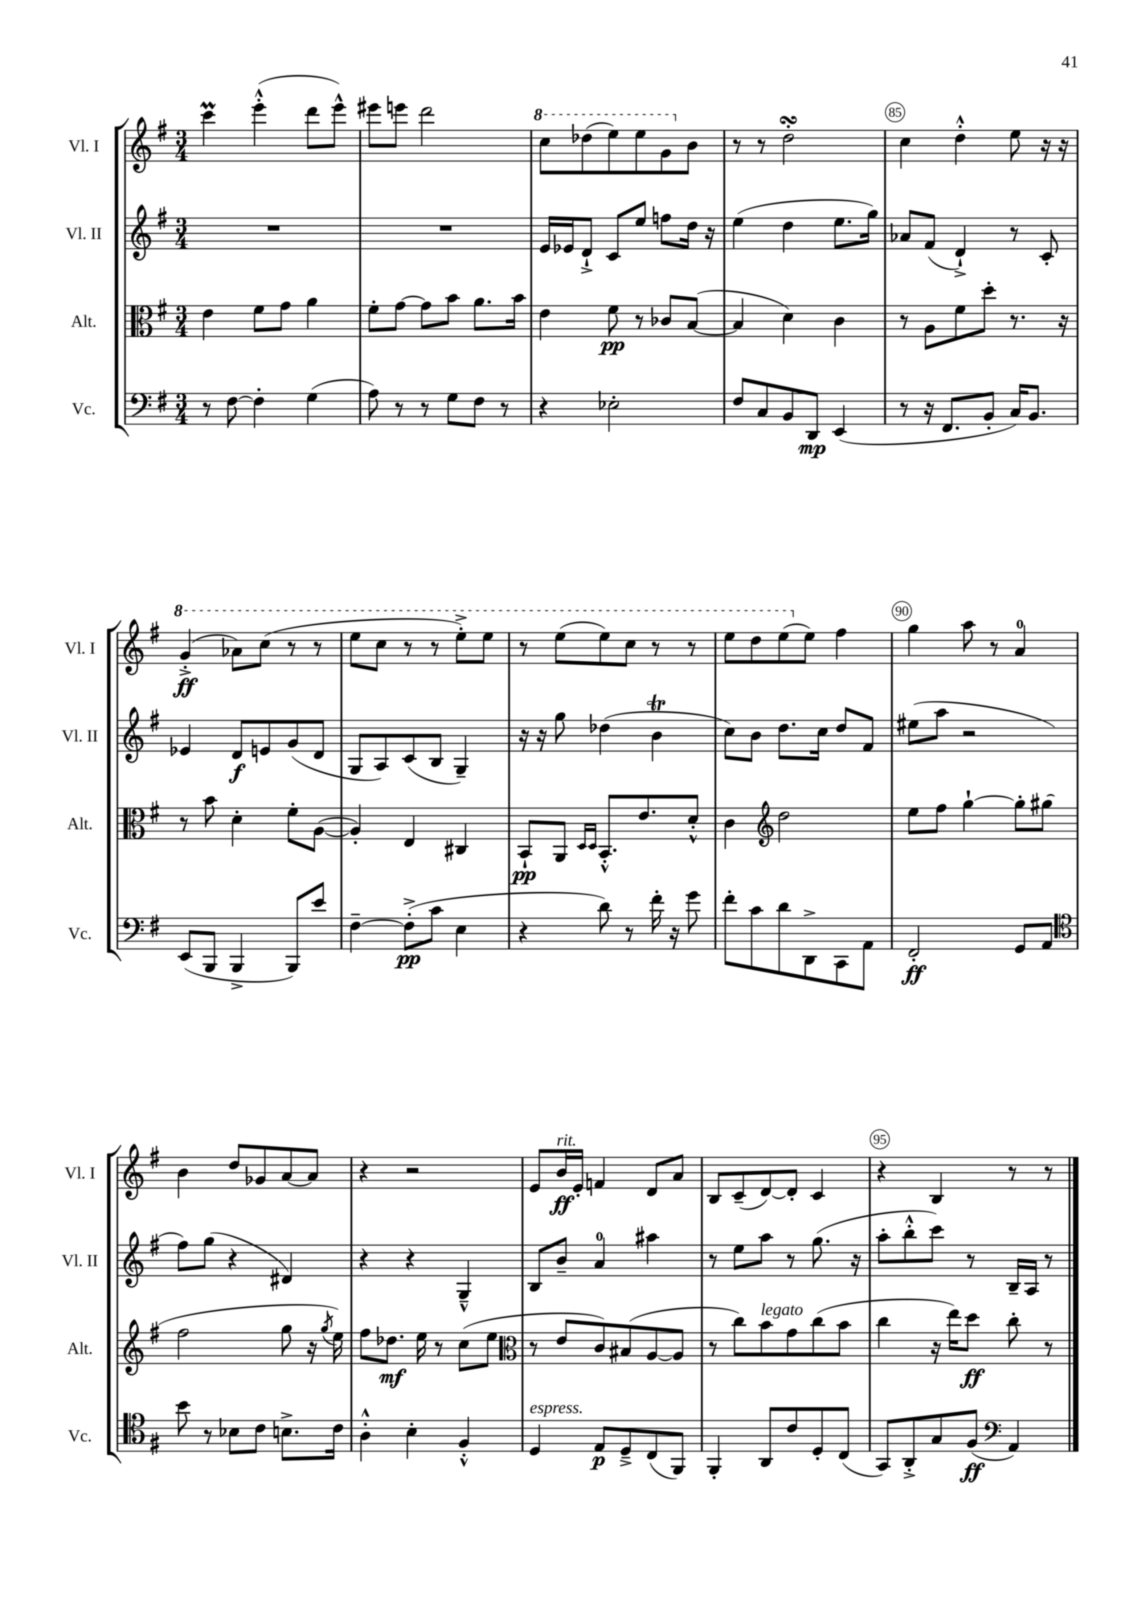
<<
\new StaffGroup <<
\new Staff = "s0" \with { instrumentName = "Vl. I" shortInstrumentName = "Vl. I" } {
    \clef treble \key g \major \numericTimeSignature \time 3/4
    c'''4\prall e'''4-.-^( d'''8 e'''8-^) |
    eis'''8 e'''8 d'''2 |
    \ottava #1 c'''8 des'''8( e'''8) e'''8 g''8 \ottava #0 b'8 |
    r8 r8 d''2-.\turn |
    c''4 d''4-.-^ e''8 r16 r16 |
    \ottava #1 g''4-.->\ff( aes''8) c'''8( r8 r8 |
    e'''8 c'''8 r8 r8 e'''8-.->) e'''8 |
    r8 e'''8( e'''8) c'''8 r8 r8 |
    e'''8 d'''8 e'''8( \ottava #0 e''8) fis''4 |
    g''4 a''8 r8 a'4-0 |
    b'4 d''8 ges'8 a'8~ a'8 |
    r4 r2 |
    e'8 b'16\ff^\markup { \italic "rit." } e'16-. f'4 d'8 a'8 |
    b8 c'8--( d'8~) d'8-. c'4 |
    r4 b4 r8 r8 \bar "|." |
}
\new Staff = "s1" \with { instrumentName = "Vl. II" shortInstrumentName = "Vl. II" } {
    \clef treble \key g \major \numericTimeSignature \time 3/4
    R2. |
    R2. |
    e'16 ees'16 d'8-!-> c'8 e''8 f''8 d''16 r16 |
    e''4( d''4 e''8. g''16) |
    aes'8 fis'8( d'4-!->) r8 c'8-. |
    ees'4 d'8\f e'8 g'8( d'8 |
    g8 a8) c'8( b8 g4--) |
    r16 r16 g''8 des''4( b'4\trill |
    c''8) b'8 d''8. c''16 d''8 fis'8 |
    eis''8( a''8 r2 |
    fis''8) g''8( r4 dis'4) |
    r4 r4 g4---^ |
    b8 b'8-- a'4-0 ais''4 |
    r8 e''8 a''8 r8 g''8.( r16 |
    a''8-. b''8-.-^ c'''8) r8 b16-- a16 r8 \bar "|." |
}
\new Staff = "s2" \with { instrumentName = "Alt." shortInstrumentName = "Alt." } {
    \clef alto \key g \major \numericTimeSignature \time 3/4
    e'4 fis'8 g'8 a'4 |
    fis'8-. g'8~ g'8 b'8 a'8. b'16 |
    e'4 fis'8\pp r8 ces'8 b8~( |
    b4 d'4) c'4 |
    r8 a8 fis'8 d''8-. r8. r16 |
    r8 b'8 d'4-. fis'8-. a8~( |
    a4-.) e4 cis4 |
    b,8-!\pp a,8 \grace { d16 d16 } b,8.-.-^ e'8. d'8-.-^ |
    c'4 \clef treble d''2 |
    e''8 fis''8 g''4~-! g''8-. gis''8( |
    fis''2 g''8 r16 \acciaccatura { g''8 } e''16) |
    fis''8 des''8.\mf e''16 r8 c''8( e''8 |
    \clef alto r8 e'8 c'8) bis8( a8~ a8 |
    r8 c''8) b'8^\markup { \italic "legato" } g'8 c''8( b'8 |
    c''4 r16 e''16) d''8\ff c''8-. r8 \bar "|." |
}
\new Staff = "s3" \with { instrumentName = "Vc." shortInstrumentName = "Vc." } {
    \clef bass \key g \major \numericTimeSignature \time 3/4
    r8 fis8~ fis4-. g4( |
    a8) r8 r8 g8 fis8 r8 |
    r4 ees2-. |
    fis8 c8 b,8 d,8\mp e,4( |
    r8 r16 fis,8. b,8-. c16) b,8. |
    e,8( b,,8 b,,4-> b,,8) e'8 |
    fis4~-- fis8-.->\pp( c'8 e4 |
    r4 d'8) r8 fis'16-. r16 g'8 |
    fis'8-. c'8 d'8 d,8-> c,8 a,8 |
    fis,2-.\ff g,8 a,8 |
    \clef tenor b'8 r8 bes8 c'8 b8.-> c'16 |
    a4-.-^ b4-. fis4-.-^ |
    d4^\markup { \italic "espress." } e8\p d8---> c8( fis,8) |
    fis,4-. a,8 c'8 d8-. c8( |
    g,8) a,8-.-> g8 fis8\ff( \clef bass a,4) \bar "|." |
}
>>
>>
\layout { \context { \Score currentBarNumber = #81 \override BarNumber.break-visibility = ##(#f #t #t) barNumberVisibility = #(every-nth-bar-number-visible 5) \override BarNumber.stencil = #(make-stencil-circler 0.1 0.3 ly:text-interface::print) } }
